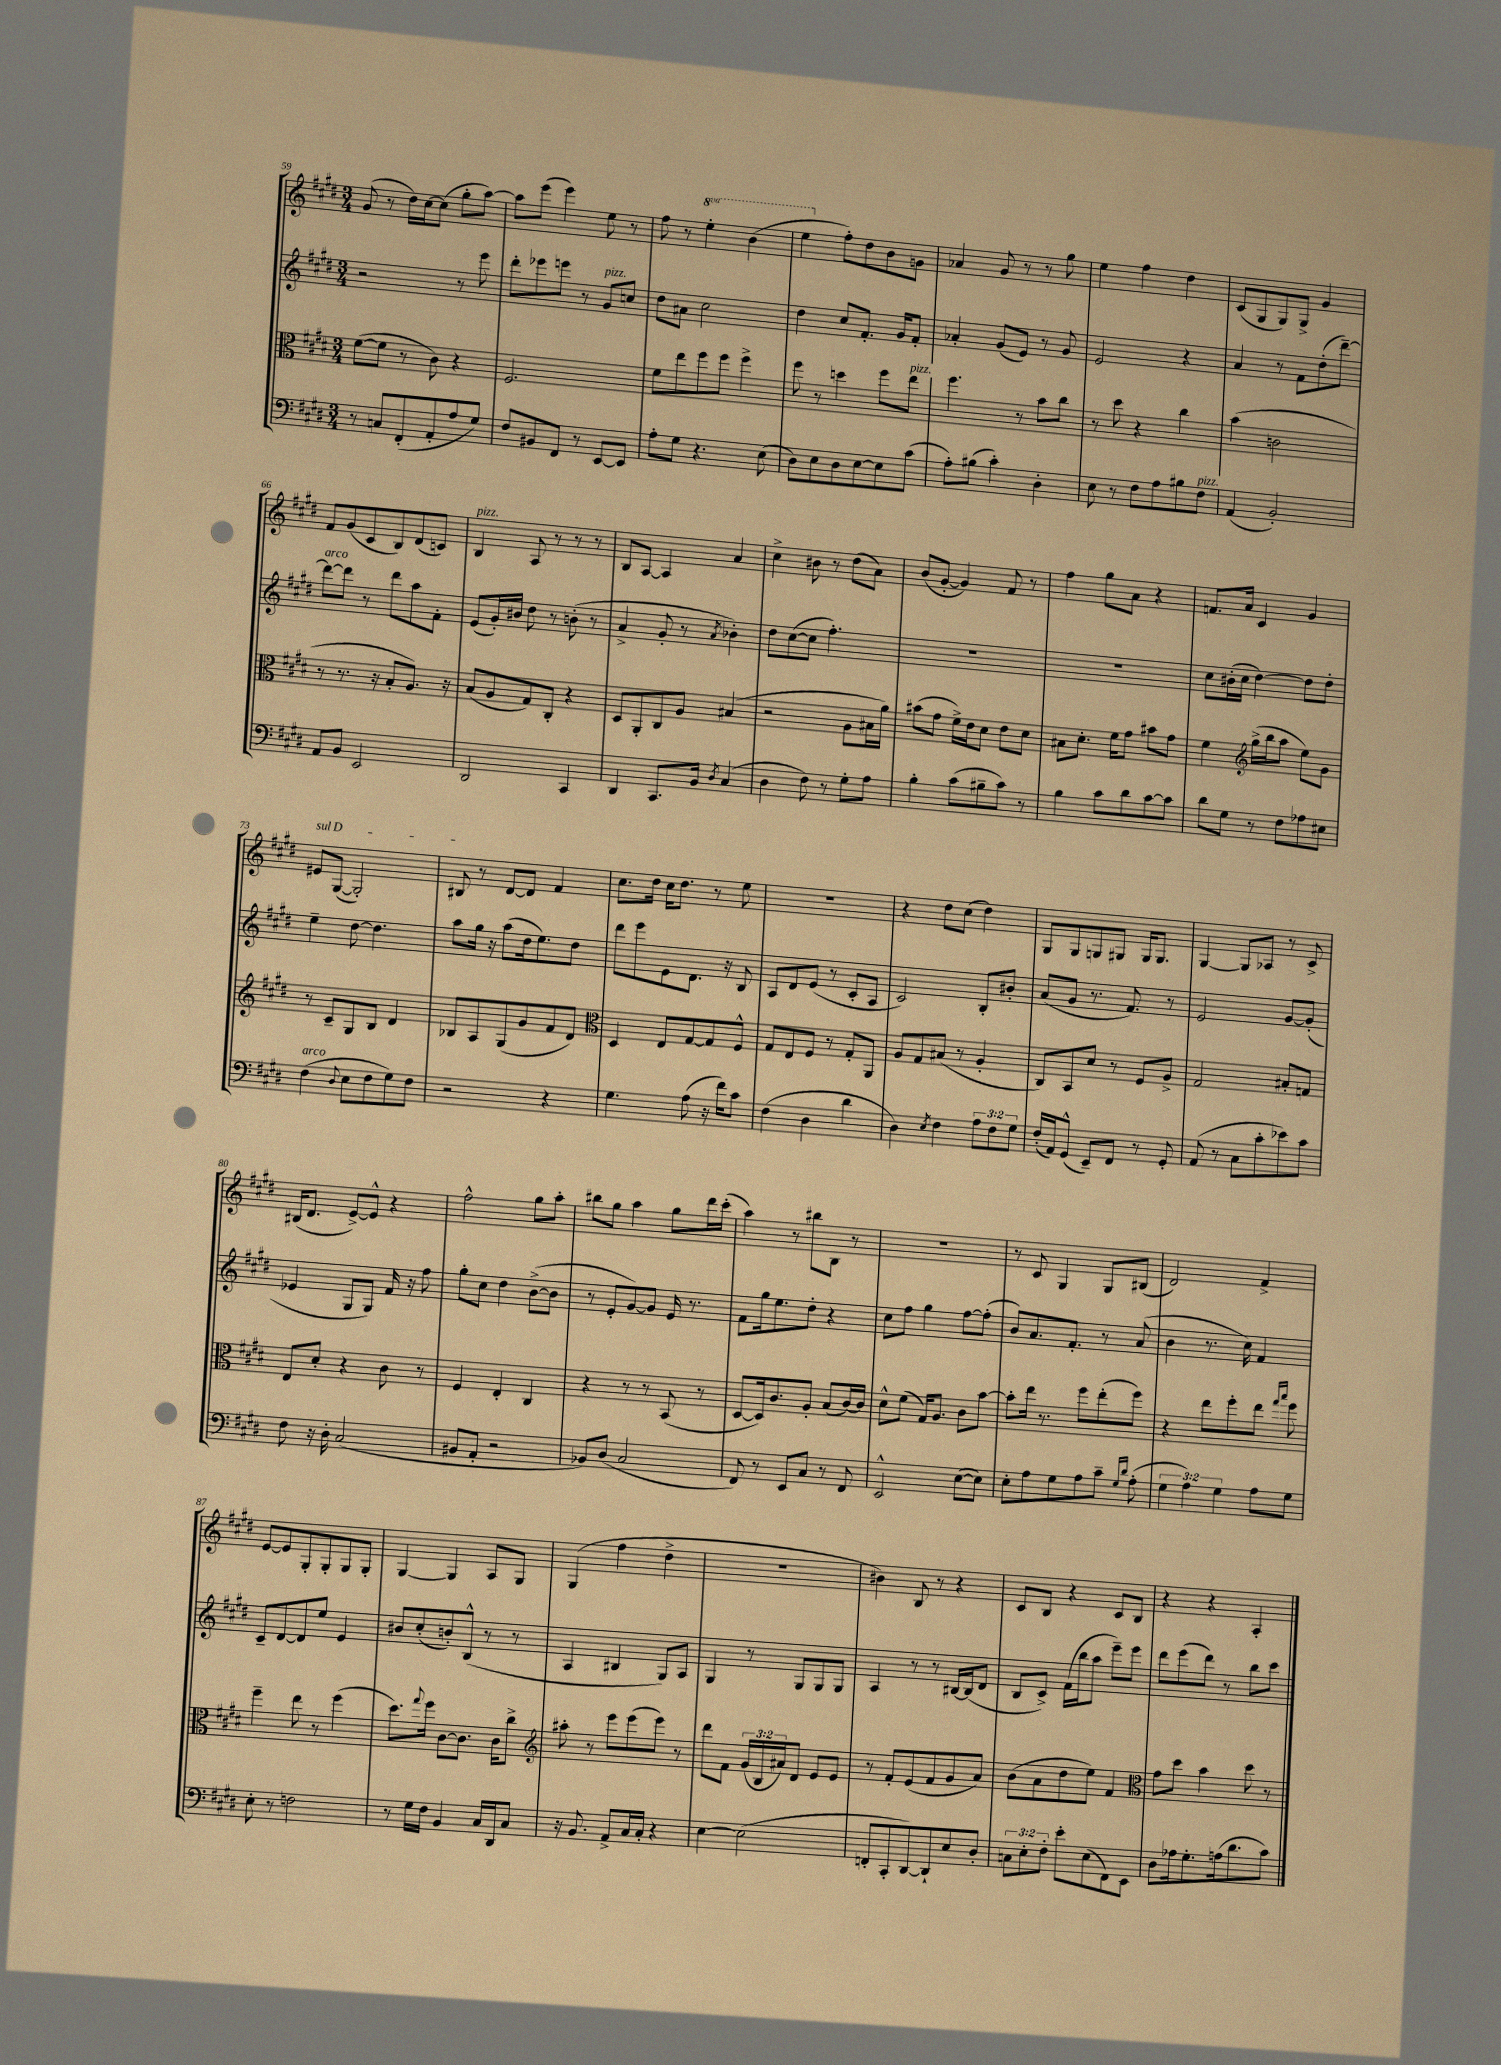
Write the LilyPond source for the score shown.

<<
\new StaffGroup <<
\new Staff = "s0" {
    \clef treble \key e \major \numericTimeSignature \time 3/4 \set Staff.ottavationMarkups = #ottavation-simple-ordinals
    gis'8( r8 dis''16) cis''16~ cis''8( gis''8-. a''8~) |
    a''8 e'''8( e'''4) e''8 r8 |
    fis''8 r8 \ottava #1 e'''4-. b''4( |
    e'''4 \ottava #0 fis''8-.) dis''8 b'8 g'8 |
    aes'4 gis'8 r8 r8 gis''8 |
    e''4 fis''4 dis''4 |
    cis'8( gis8 gis8) gis8-> gis'4 |
    fis'8 gis'8( cis'8 b8) dis'8( c'8) |
    b4^\markup { \italic "pizz." } a8 r8 r8 r8 |
    b8 a8~ a4 a'4 |
    cis''4-> bis'8 r8 dis''8( a'8) |
    b'8( gis'8~-. gis'4) fis'8 r8 |
    fis''4 gis''8 a'8 r4 |
    f'8. a'16 cis'4 gis'4 |
    \once \override TextSpanner.bound-details.left.text = \markup { \italic "sul D" } eis'8\startTextSpan gis8~( gis2-.) |
    bis8\stopTextSpan r8 dis'8~ dis'8 fis'4 |
    cis''8. dis''16 cis''16 dis''8. r8 e''8 |
    R2. |
    r4 dis''8 cis''8( dis''4) |
    gis8 gis8 g8 gis8 gis16 gis8. |
    gis4~ gis8 aes8 r8 cis'8-> |
    bis16( dis'8. e'8~->) e'8-^ r4 |
    fis''2-^ gis''8 a''8-. |
    bis''8 gis''8 a''4 gis''8 dis'''16 cis'''16-.( |
    a''4) r8 bis''8 b8 r8 |
    R2. |
    r8 cis'8 gis4 gis8 bis8( |
    dis'2) fis'4-> |
    e'8~ e'8 gis8-. gis8-. gis8 gis8-. |
    gis4~ gis4 a8 gis8 |
    gis4( fis''4 dis''4-> |
    R2. |
    bis'4) b8 r8 r4 |
    cis'8 b8 r4 cis'8 b8 |
    r4 r4 a4-. \bar "|." |
}
\new Staff = "s1" {
    \clef treble \key e \major \numericTimeSignature \time 3/4
    r2 r8 e'''8 |
    dis'''8-. ees'''8 e'''8 r8 gis'8^\markup { \italic "pizz." } c''8 |
    dis''8 ais'8 cis''2 |
    dis''4 cis''8 fis'8.-. gis'16 fis'8-. |
    aes'4-. gis'8( e'8) r8 gis'8 |
    e'2 r4 |
    a'4 r8 fis'8 dis''8-.( dis'''8~--) |
    dis'''8~^\markup { \italic "arco" } dis'''8 r8 dis'''8 a''8 fis'8-. |
    e'8( gis'16-.) bis'16 dis''8 r8 b'8-.( r8 |
    a'4-> gis'8-. r8 \acciaccatura { a'8 } bes'4-.) |
    dis''8 cis''8~( cis''8 fis''4.-.) |
    R2. |
    R2. |
    cis''8 bis'16-.( cis''16 dis''4~) dis''8 dis''8-. |
    e''4-- dis''8~ dis''4. |
    a''8 gis''16 r16 a''8( dis''16 e''8.) dis''8 |
    dis'''8 e'''8 e'8 dis'8. r16 b8 |
    a8 dis'8 e'8( r8 cis'8-. a8 |
    cis'2) b8-. bis'8-. |
    a'8( gis'8 r8. fis'8.) r8 |
    e'2 gis'8~ gis'8-.( |
    ees'4 gis8 gis8) fis'16 r16 fis''8 |
    gis''8-. cis''8 dis''4 b'8~->( b'8 |
    r8 e'8-. gis'8~) gis'8 e'16 r8. |
    fis'8 gis''16 e''8. dis''8-. r4 |
    cis''8 fis''8 gis''4 fis''8~ fis''8-.( |
    b'8) a'8. fis'8.-. r8 a'8( |
    b'4 r8. cis''16) fis'4 |
    cis'8-- dis'8~ dis'8 e''8 e'4 |
    bis'8 cis''8-.( b'8-.) b8-^( r8 r8 |
    a4 bis4 gis8) a8 |
    gis4 r8 gis8 gis8 gis8 |
    a4 r8 r8 bis16~ bis16( dis'8 |
    b8 cis'8->) fis'16( b''16 a''8 e'''8--) e'''8 |
    dis'''8 e'''8( dis'''8) r8 b''8 cis'''8 \bar "|." |
}
\new Staff = "s2" {
    \clef alto \key e \major \numericTimeSignature \time 3/4 \override Staff.TupletNumber.text = #tuplet-number::calc-fraction-text
    fis'8~( fis'8 r8 cis'8) r4 |
    fis2. |
    fis'8 e''8 fis''8 fis''8 fis''4-> |
    fis''8 r8 d''4 fis''8 e''8^\markup { \italic "pizz." } |
    fis''4. r8 b'8 cis''8 |
    r8 dis''8 r4 cis''4 |
    b'4( c'2 |
    r8 r8. r16 b8-. a8.) r16 |
    b8( a8 gis8) cis8-. r4 |
    dis8 a,8-. cis8 a8 bis4( |
    r2 a8 bis16 a'16) |
    bis'8( gis'8 fis'16->) e'16 dis'8 e'8 dis'8 |
    bis8 dis'8.-. fis'16 gis'8 bis'8 gis'8 |
    fis'4 \clef treble gis''16->( b''16 a''8 e''8) gis'8 |
    r8 cis'8-- gis8 b8 dis'4 |
    bes8 a8 gis8( gis'8 fis'8 dis'8) |
    \clef alto dis4 e8 gis8~ gis8 fis8-^ |
    gis8 e8 fis8 r8 gis8-. a,8 |
    a8 gis8 bis8( r8 a4-. |
    cis8) b,8 dis'8 r8 fis8 a8-> |
    gis2 bis8-. g8 |
    e8 dis'8-. r4 cis'8 r8 |
    fis4 e4-. cis4 |
    r4 r8 r8 b,8( r8 |
    dis8~ dis16) cis'8. a8-. b8( cis'16~) cis'16 |
    dis'8-^ fis'8( gis16) a8. cis'8 b'8~ |
    b'8-. e''16 r8. fis''8 e''8-.( fis''8) |
    r4 e''8 fis''8-. e''8 \grace { gis''16 b''16 } fis''8 |
    fis''4-- e''8 r8 fis''4( |
    dis''8.) \appoggiatura { gis''8 } fis''16 cis'8~ cis'8. cis'16 cis''8-> |
    \clef treble ais''8-. r8 e'''8 e'''8( e'''8) r8 |
    dis'''8 fis'8 \tuplet 3/2 { gis'16( b16 ais'16) } dis'8 e'8 e'8 |
    r8 fis'8-. e'8( fis'8 gis'8 a'8) |
    b'8( a'8 dis''8 e''8) fis'4 |
    \clef alto gis'8 dis''8 b'4 dis''8 r8 \bar "|." |
}
\new Staff = "s3" {
    \clef bass \key e \major \numericTimeSignature \time 3/4 \override Staff.TupletNumber.text = #tuplet-number::calc-fraction-text
    r8 c8 fis,8-.( a,8-. a8 gis8) |
    fis8 bis,8 fis,8 r8 e,8~ e,8 |
    a8-. gis8 r4. e8( |
    dis8) e8 dis8 e8~ e8 cis'8( |
    a8-.) bis8( cis'4-.) dis4-. |
    e8 r8 fis8 a8 bis8 fis8^\markup { \italic "pizz." } |
    a,4( b,2-.) |
    a,8 b,8 e,2 |
    dis,2 cis,4 |
    dis,4 cis,8. b,16 \acciaccatura { dis8 } cis4( |
    dis4 fis8) r8 gis8-. a8 |
    b4-. cis'8( bis8-- cis'8) r8 |
    b4 cis'8 dis'8 cis'8~ cis'8 |
    dis'8 gis8 r8 fis8 aes8 eis8 |
    fis4^\markup { \italic "arco" }( \appoggiatura { dis8 } e8 fis8 gis8) fis8 |
    r2 r4 |
    gis4. a8( r16 fis'16) cis'8 |
    fis4( dis4 dis'4 |
    dis4) \acciaccatura { e8 } fis4 \tuplet 3/2 { a8 fis8 gis8 } |
    fis16-.( a,16) gis,8-^( e,8--) fis,8 r8 gis,8-. |
    a,8( r8 cis8 cis'8-. ees'8) cis'8 |
    fis8 r16 dis16-. cis2( |
    bis,8 a,8-. r2 |
    bes,8) dis8( cis2 |
    fis,8) r8 e,8 cis8 r8 fis,8 |
    e,2-^ e8~( e8) |
    e8-. a8 gis8 a8 cis'8-- \grace { gis16 dis'16 } a8-.( |
    \tuplet 3/2 { gis4 a4) gis4 } a8 gis8 |
    e8-. r8 f2 |
    r8 gis16 fis16 b,4 cis16 dis,16 cis8 |
    r16 b,8. a,8-> cis16 cis16-. r4 |
    e4~ e2( |
    f,8-. cis,8-. dis,8~) dis,8-! e8 dis8-. |
    \tuplet 3/2 { c8 e8-. fis8-. } e'8-. e8( fis,8) e,8 |
    dis8 aes16 gis8.-. a16( dis'8. cis'8) \bar "|." |
}
>>
>>
\layout { \context { \Score currentBarNumber = #59 } }
